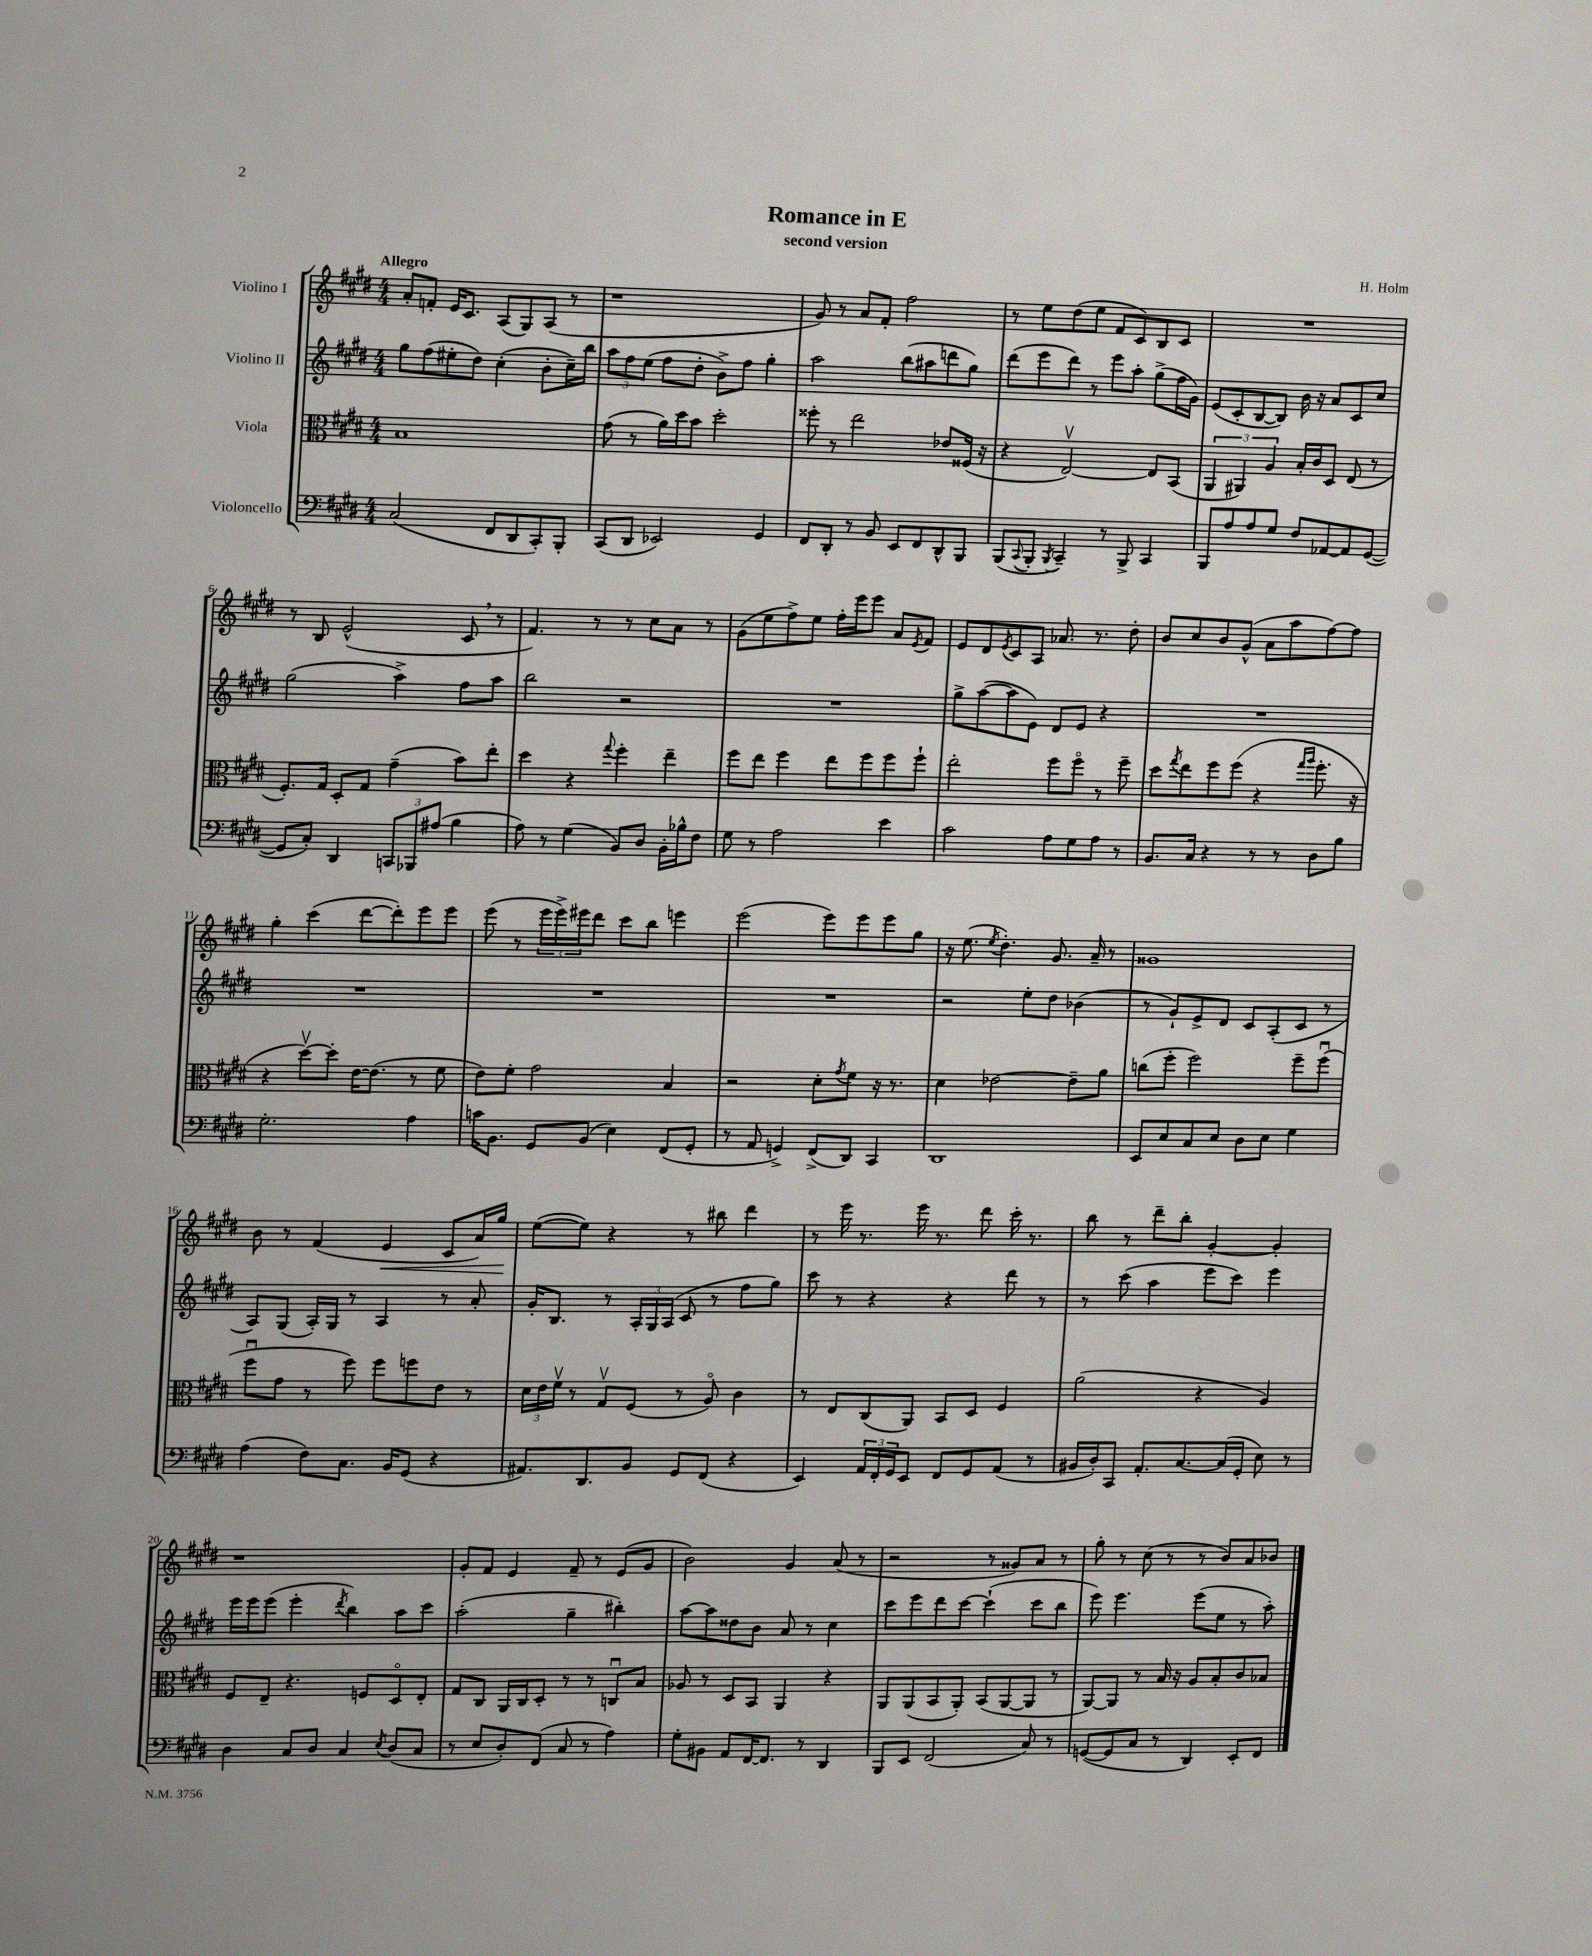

**kern	**kern	**kern	**kern	**dynam
*part4	*part3	*part2	*part1	*part1
*staff4	*staff3	*staff2	*staff1	*staff1
*I"Violoncello	*I"Viola	*I"Violino II	*I"Violino I	*
*clefF4	*clefC3	*clefG2	*clefG2	*
*k[f#c#g#d#]	*k[f#c#g#d#]	*k[f#c#g#d#]	*k[f#c#g#d#]	*
*M4/4	*M4/4	*M4/4	*M4/4	*
=1	=1	=1	=1	=1
!	!	!	!LO:TX:a:B:t=Allegro	!
(2C#/	1B	8gg#\L	8a'/L	.
.	.	(8ff#\	8fn'/J	.
.	.	8ee#X'\	16e/KL	.
.	.	.	8.c#/J	.
.	.	8dd#\J)	.	.
8FF#/L	.	(4cc#'\	(8A/L	.
8DD#/	.	.	8G#/)	.
8CC#'/)	.	8b'\L	(8A/J	.
8BBB'/J	.	16cc#~\L)	8r	.
.	.	16bb\JJ	.	.
=2	=2	=2	=2	=2
(8CC#/L	(8g#\	12aa\L	1r	.
.	.	12ff#\	.	.
8DD#/J	8r	.	.	.
.	.	(12ee\J	.	.
2EE-X/)	16a\LL)	8ff#\L	.	.
.	16dd#\J	.	.	.
.	8b\J	8dd#'\J	.	.
.	2dd#'\	8b^\L)	.	.
.	.	8ff#\J	.	.
4GG#/	.	4gg#'\	.	.
=3	=3	=3	=3	=3
8FF#/L	8ff##X'\	2aa\	8g#/)	.
8DD#'/J	8r	.	8r	.
8r	2ee\	.	8a/L	.
8BB/	.	.	8f#'/J	.
8EE/L	.	(8bb\L	2ff#\	.
8FF#/	.	8aa#X\	.	.
8DD#^^/	8e-X/L	8dddn\	.	.
8BBB/J	(16F##X/Jk	8gg#\J)	.	.
.	16r	.	.	.
=4	=4	=4	=4	=4
(8BBB/L	4r	(8ddd#\L	8r	.
8qqCC#/	.	.	.	.
8BBB'/J	.	8eee\	8ee\L	.
8qBBB/	.	.	.	.
4CC#~/)	[2Ev/)	8ddd#\J)	(8dd#\	.
.	.	8r	8ee\J	.
8r	.	8eee\L	8f#/L	.
8BBB^/	.	8aa'\J	8c#/)	.
4CC#/	8E/L]	(8gg#^\L	8B/	.
.	(8BB/J	16ff#\L	8c#/J	.
.	.	16g#\JJ)	.	.
=5	=5	=5	=5	=5
8BBB/L	6AA/	(8e/L	1r	.
8A/	.	8c#'/	.	.
.	6AA#X/)	.	.	.
8A/	.	[8B/	.	.
.	6A/	.	.	.
8G#/J	.	8B/J])	.	.
8F#/L	16B'/LL	16b\	.	.
.	16c#/J	16r	.	.
[8AA-X/	8D#/J	8a/L	.	.
8AA-/]	(8E/	8c#/	.	.
([8GG#/J	8r	8cc#/J	.	.
!!LO:LB:g=z
=6	=6	=6	=6	=6
8GG#/L]	8.F#'/L)	(2gg#\	8r	.
8C#'/J)	.	.	8B/	.
.	16G#/Jk	.	.	.
4DD#/	8D#'/L	.	(2e^^/	.
.	8G#/J	.	.	.
12CCn/L	(4g#~\	4aa^\)	.	.
12BBB-X/	.	.	.	.
(12A#X/J	.	.	.	.
4B\	8b\L)	8ff#\L	8c#,/	.
.	8ee'\J	8aa\J	8r	.
=7	=7	=7	=7	=7
8A\)	4dd#\	2bb\	4.f#/)	.
8r	.	.	.	.
(4G#\	4r	.	.	.
.	.	.	8r	.
.	8qqgg#/	.	.	.
8BB/L)	4ff#'\	2r	8r	.
8D#/J	.	.	8cc#\L	.
16BB'\LL	4ee~\	.	8a\J	.
16B-X^^\J	.	.	.	.
8F#\J	.	.	8r	.
=8	=8	=8	=8	=8
8G#\	8ff#\L	1r	(8g#\L	.
8r	8ee\J	.	8ee\	.
2A\	4ff#\	.	8ff#^\)	.
.	.	.	8ee\J	.
.	8ee\L	.	16ff#'\LL	.
.	.	.	16eee\J	.
.	8ff#\	.	8eee\J	.
4e\	8ff#\	.	8a/L	.
.	.	.	8qe/	.
.	8ff#`\J	.	8f#/J	.
=9	=9	=9	=9	=9
2c#\	2ee'\	8gg#^\L	8e/L	.
.	.	([8aa\	8d#/	.
.	.	.	8qe/	.
.	.	8aa\]	8c#/	.
.	.	8e\J)	8A/J	.
8A\L	8ff#\L	8d#/L	8.a-X/	.
8G#\	8ff#\J	8e/J	.	.
.	.	.	8.r	.
8A\J	8r	4r	.	.
8r	8ff#~\	.	8dd#'\	.
=10	=10	=10	=10	=10
8.BB/L	8dd#\L	1r	8b/L	.
.	8qgg#/	.	.	.
.	8ee\	.	8cc#/	.
16C#/Jk	.	.	.	.
4r	8ff#\	.	8b/	.
.	(8ff#\J	.	(8g#^^/J	.
8r	4r	.	8a\L	.
8r	.	.	8aa\	.
.	16qqgg#/LL	.	.	.
.	16qqaa/JJ	.	.	.
8D#\L	8.ff#'\	.	[8ff#\)	.
8B\J	.	.	8ff#\J]	.
.	16r	.	.	.
!!LO:LB:g=z
=11	=11	=11	=11	=11
2.G#'\	4r	1r	4gg#'\	.
.	[8dd#v\L)	.	(4ccc#\	.
.	8dd#'\J]	.	.	.
.	[16e\KL	.	[8ddd#\L	.
.	(8.e\J]	.	.	.
.	.	.	8ddd#'\])	.
4A\	8r	.	8eee\	.
.	8f#\	.	8eee\J	.
=12	=12	=12	=12	=12
16cn\KL	8e\L)	1r	(8eee\	.
8.BB\J	.	.	.	.
.	8f#'\J	.	8r	.
8GG#/L	2g#\	.	24eee\LL	.
.	.	.	24eee^\)	.
.	.	.	24eee#X\J	.
(8BB/J	.	.	8ddd#\J	.
4E\)	.	.	8ccc#\L	.
.	.	.	8bb\J	.
(8FF#/L	4B/	.	4eeen\	.
8GG#'/J	.	.	.	.
=13	=13	=13	=13	=13
8r	2r	1r	(2eee\	.
8AA/	.	.	.	.
4GGn^/)	.	.	.	.
(8FF#^/L	8d#'\L	.	8eee\L)	.
.	8qg#/	.	.	.
8DD#/J)	8f#\J	.	8eee\	.
4CC#/	16r	.	8eee\	.
.	8.r	.	.	.
.	.	.	8gg#\J	.
=14	=14	=14	=14	=14
1DD#	4d#\	2r	16r	.
.	.	.	(8.ee\	.
.	.	.	8qee/	.
.	[2e-X\	.	4.dd#'\)	.
.	.	8ee'\L	.	.
.	.	8dd#\J	8.g#/	.
.	8e-~\L]	(4b-X\	.	.
.	.	.	16a~/	.
.	8a\J	.	8r	.
=15	=15	=15	=15	=15
8EE/L	(8ccn\L	8r	1g##X	.
8E/	8ff#'\J	8g#`/L)	.	.
8C#/	2ff#\)	8e^/	.	.
8E/J	.	8d#/J	.	.
8D#\L	.	8c#/L	.	.
8E\J	.	(8A'/	.	.
4G#\	8ff#~\L	8c#/J	.	.
.	(8ff#u\J	8r	.	.
!!LO:LB:g=z
=16	=16	=16	=16	=16
(4A\	8ff#u\L	8A/L)	8b\	.
.	8g#\J	(8G#/J	8r	.
8F#\L)	8r	16A'/LL)	(4f#/	.
.	.	16G#/JJ	.	.
8.C#\J	8ff#\)	8r	.	.
!	!	!	!	!LO:HP:b
.	8ff#\L	4A/	4e/	<
16BB/KL	.	.	.	.
(8GG#/J	8ffn\	.	.	.
4r	8e\J	8r	8c#/L	.
.	8r	8a'/	16a/L)	.
.	.	.	16gg#/JJ	.
.	.	.	.	[
=17	=17	=17	=17	=17
8.AA#X/L)	24d#\LL	16g#'/KL	([8ee\L	.
.	24e\	.	.	.
.	.	8.B/J	.	.
.	24f#v\JJ	.	.	.
.	8r	.	8ee\J])	.
8.DD#/	.	.	.	.
.	8G#v/L	8r	4r	.
8BB/J	(8F#/J	24A'/LL	.	.
.	.	24G#/	.	.
.	.	(24A/JJ	.	.
8GG#/L	8r	8c#/	8r	.
(8FF#/J	8A/)	8r	8bb#X\	.
4r	4c#\	8ff#\L	4ddd#\	.
.	.	8gg#\J)	.	.
=18	=18	=18	=18	=18
4EE/)	8r	8ccc#\	8r	.
.	8E/L	8r	16eee\	.
.	.	.	8.r	.
24AA/LL	(8C#/	4r	.	.
24FF#'/	.	.	.	.
24GG#/J	.	.	.	.
8EE/J	8AA/J)	.	16eee\	.
.	.	.	8.r	.
8FF#/L	8BB/L	4r	.	.
8GG#/	8D#/J	.	8ddd#\	.
(8AA/J	4F#/	8ddd#\	16ccc#'\	.
.	.	.	8.r	.
8r	.	8r	.	.
=19	=19	=19	=19	=19
16BB#X/LL	(2a\	8r	8bb\	.
16D#'/J)	.	.	.	.
8CC#/J	.	(8ccc#\	8r	.
8.AA'/L	.	4aa\	8ddd#~\L	.
.	.	.	8bb'\J	.
[8.C#/	.	.	.	.
.	4r	8eee\L	[4g#'/	.
(16C#/L]	.	8ccc#\J)	.	.
16GG#'/JJ	.	.	.	.
8E\)	4A/)	4eee\	4g#'/]	.
8r	.	.	.	.
!!LO:LB:g=z
=20	=20	=20	=20	=20
4D#\	8F#/L	16eee\LL	1r	.
.	.	16eee\J	.	.
.	8E~/J	(8eee\J	.	.
8C#/L	4.r	4eee'\	.	.
8D#/J	.	.	.	.
.	.	8qddd#/	.	.
4C#/	.	4bb\)	.	.
.	8Fn/L	.	.	.
8qE/	.	.	.	.
(8D#/L	8D#/	8aa\L	.	.
8C#/J	8E'/J	8ccc#\J	.	.
=21	=21	=21	=21	=21
8r	8G#/L	(2aa'\	8g#'/L	.
8E/L	8C#/J	.	8f#/J	.
8D#'/)	16AA/LL	.	4e/	.
.	16C#/J	.	.	.
(8FF#/J	8D#'/J	.	.	.
8C#/	8r	4gg#~\	8f#~/	.
8r	8r	.	8r	.
4A\)	8Cnu/L	4bb#X'\)	(8e/L	.
.	8B/J	.	8g#/J	.
=22	=22	=22	=22	=22
8G#'\L	8A-X/	[8aa\L	2b\)	.
8BB#X\J	8r	8aa\]	.	.
8AA/L	8D#/L	8dd##X\	.	.
[16FF#/K	8BB/J	8b\J	.	.
8.FF#/J]	.	.	.	.
.	4AA/	8a/	4g#/	.
8r	.	8r	.	.
4DD#/	4r	4cc#\	(8a/	.
.	.	.	8r	.
=23	=23	=23	=23	=23
8BBB/L	8AA/L	8ccc#\L	2r	.
8EE/J	(8AA/	8eee\	.	.
(2FF#/	8BB/	8ddd#\	.	.
.	8AA'/J)	[8ccc#\J	.	.
.	(8BB/L	(4ccc#`\]	8r	.
.	[8AA/	.	8g##X/L)	.
8C#/)	8AA/J]	8ccc#\L	8a/J	.
8r	8r	8bb\J	8r	.
=24	=24	=24	=24	=24
([8GGn/L	[8AA/L)	8eee\)	8gg#'\	.
8GG/]	8AA/J]	4.eee\	8r	.
8C#/J	8r	.	(8cc#\	.
8r	16B/	.	8r	.
.	16r	.	.	.
4DD#/)	8A/L	(8eee\L	8r	.
.	8B'/	8ee\J	8b/L)	.
8EE'/L	8c#/	8r	8a/	.
8FF#/J	8B-X/J	8aa'\)	8b-X/J	.
==	==	==	==	==
*-	*-	*-	*-	*-
